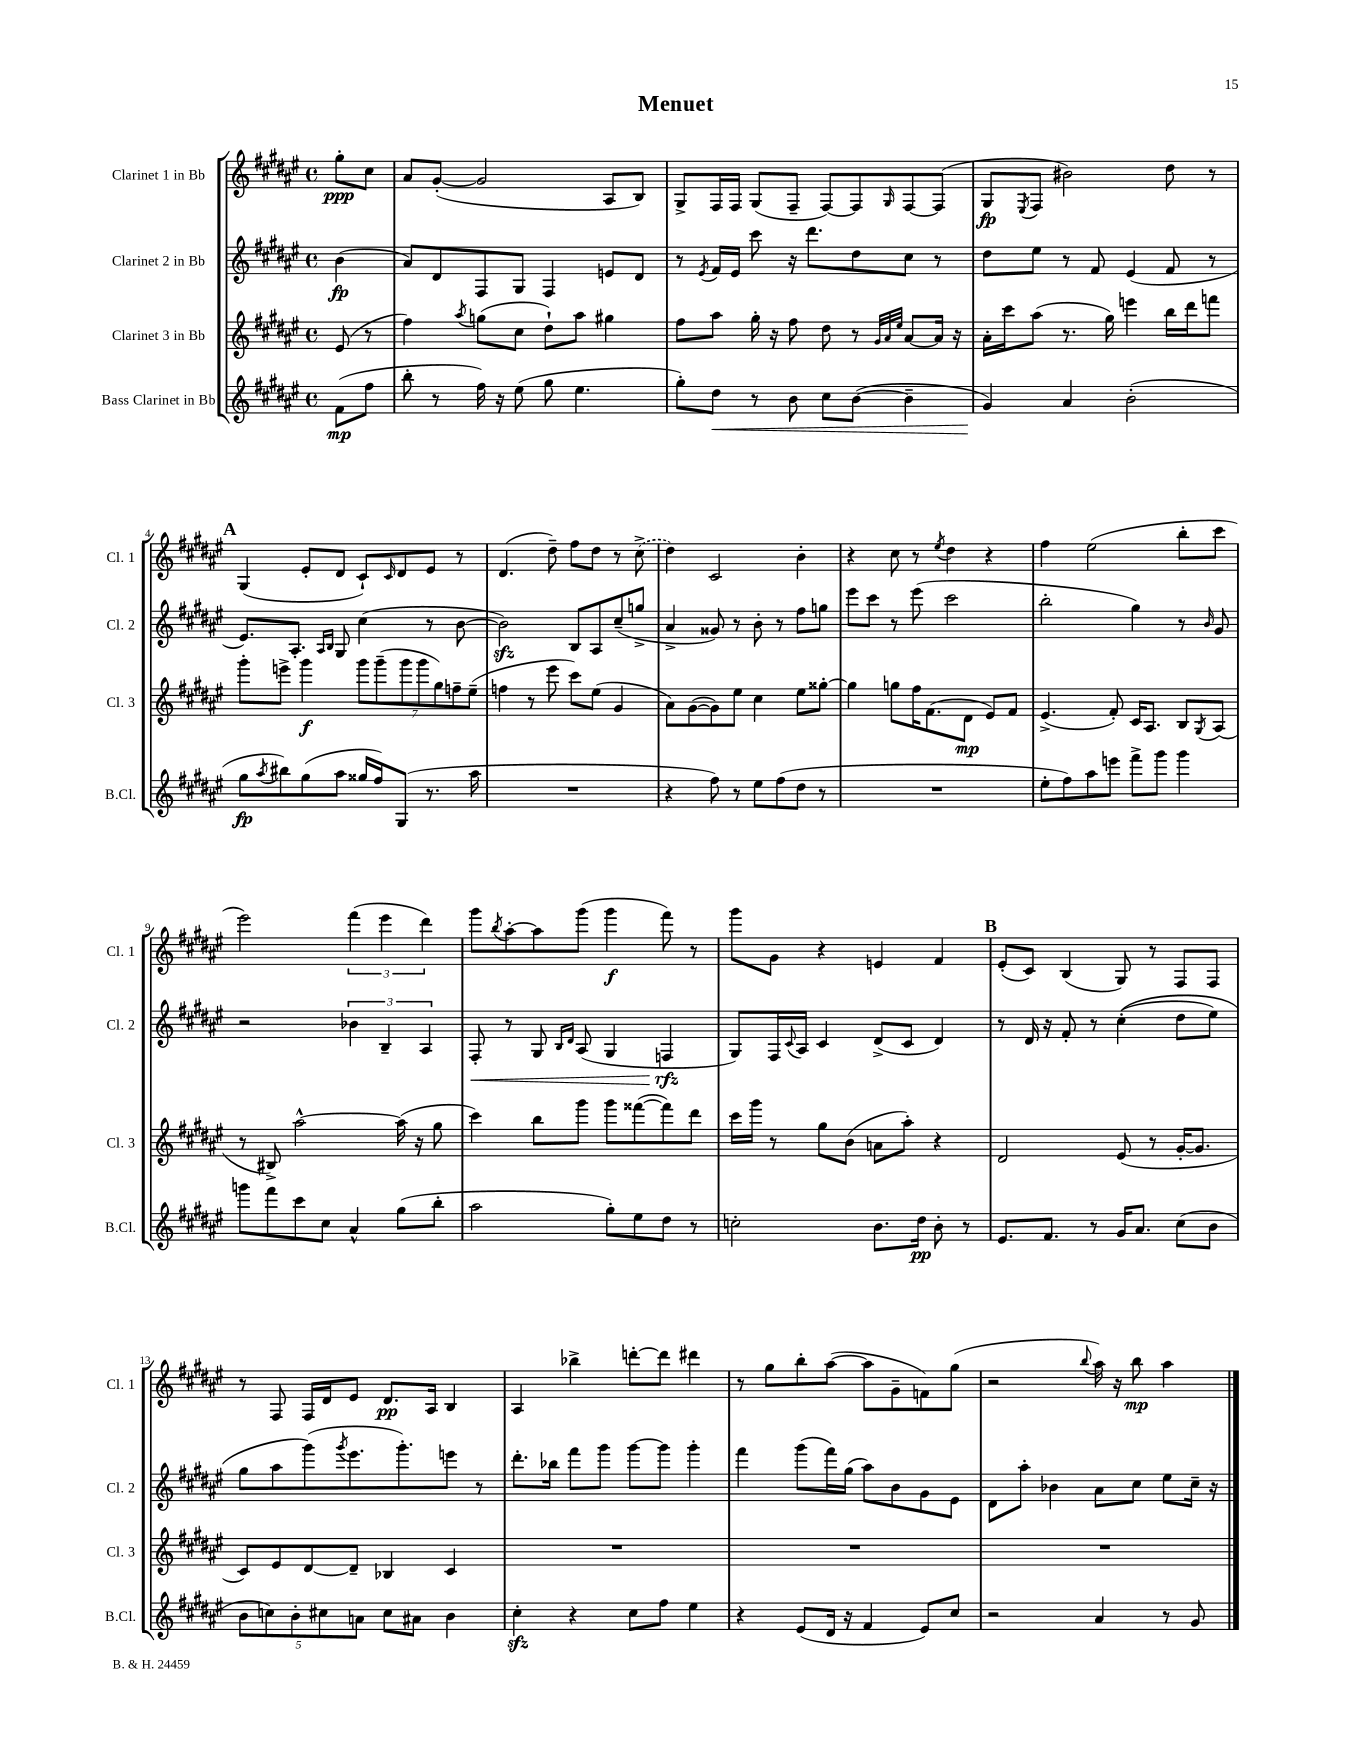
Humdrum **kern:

**kern	**kern	**kern	**kern
*staff4	*staff3	*staff2	*staff1
*clefG2	*clefG2	*clefG2	*clefG2
*k[f#c#g#d#a#e#]	*k[f#c#g#d#a#e#]	*k[f#c#g#d#a#e#]	*k[f#c#g#d#a#e#]
*M4/4	*M4/4	*M4/4	*M4/4
*met(c)	*met(c)	*met(c)	*met(c)
(8f#	(8e#	(4b	8gg#'
8ff#	8r	.	8cc#
=	=	=	=
8bb'	4ff#)	8a#)	8a#
8r	.	8d#	([8g#'
.	8qaa#	.	.
16ff#)	(8gg	8F#	2g#]
16r	.	.	.
(8ee#	8cc#	8G#	.
8gg#	8dd#`)	4F#	.
4.ee#	8aa#	.	.
.	4gg#	8e	8A#
.	.	8d#	8B)
=	=	=	=
8gg#')	8ff#	8r	8G#^
.	.	8qe#	.
8dd#	8aa#	16f#	16F#
.	.	16e#	16F#
8r	16gg#'	8ccc#	(8G#
.	16r	.	.
8b	8ff#	16r	8F#~
.	.	8.ddd#	.
8cc#	8dd#	.	[8F#)
([8b	8r	8dd#	8F#]
.	32qqg#	.	.
.	32qqa#	.	.
.	32qqee#	.	16qqG#
4b~]	[8a#	8cc#	[8F#
.	16a#]	8r	(8F#]
.	16r	.	.
=	=	=	=
4g#)	16a#'	8dd#	8G#
.	16ccc#	.	.
.	.	.	8qE#
.	(8aa#	8ee#	8F#
4a#	8.r	8r	2b#)
.	.	8f#	.
.	16gg#)	.	.
(2b'	4eee	(4e#	.
.	16bb	8f#	8dd#
.	16ddd#	.	.
.	8fff	8r	8r
=	=	=	=
8gg#	8ggg#'	8.e#)	(4G#
8qaa#	.	.	.
8bb#)	8eee^	.	.
.	.	8.A#'	.
(8gg#	4ggg#	.	8e#'
.	.	16qqA#	.
.	.	16qqB	.
8aa#	.	8G#	8d#
16gg##	14ggg#	(4cc#	8c#`)
16ff#)	.	.	.
.	(14ggg#~	.	.
.	.	.	16qqc#
(8G#	.	.	8d#
.	14ggg#	.	.
.	14ggg#	.	.
8.r	.	8r	8e#
.	14gg#)	.	.
.	14ff~	.	.
.	.	[8b	8r
.	(14ee#~	.	.
16aa#	.	.	.
=	=	=	=
1r	4ff	2b])	(4.d#
.	8r	.	.
.	8eee#	.	8dd#~)
.	8ccc#)	8B	8ff#
.	(8ee#	8A#	8dd#
.	4g#	(8cc#~	8r
.	.	8gg^	(8cc#^
=	=	=	=
4r	8a#)	4a#^	4dd#)
.	([8g#	.	.
8ff#)	8g#])	8g##)	2c#
8r	8ee#	8r	.
8ee#	4cc#	8b'	.
(8ff#	.	8r	.
8dd#	8ee#	8ff#	4b'
8r	[8gg##'	8gg	.
=	=	=	=
1r	4gg##]	8eee#	4r
.	.	8ccc#	.
.	8gg	8r	8cc#
.	16ff#	(8eee#	8r
.	(8.f#	.	.
.	.	.	8qee#
.	.	2ccc#	4dd#
.	8d#	.	.
.	8e#)	.	4r
.	8f#	.	.
=	=	=	=
8ee#'	(4.e#^	2bb'	4ff#
8ff#)	.	.	.
8aa#	.	.	(2ee#
8eee	8f#')	.	.
8fff#^	16c#	4gg#)	.
.	8.A#	.	.
8ggg#	.	.	.
4ggg#	8B	8r	8bb'
.	8qG#	16qqb	.
.	(8A#	8g#	8ccc#
=	=	=	=
8ggg	8r	2r	2eee#)
8fff#	8B#^)	.	.
8ccc#	[2aa#^^	.	.
8cc#	.	.	.
4a#^^	.	6b-	(6fff#
.	.	6B~	6eee#
(8gg#	(16aa#]	.	.
.	16r	.	.
.	.	6A#	6ddd#)
8bb'	8gg#	.	.
=	=	=	=
2aa#	4ccc#)	8F#'	8ggg#
.	.	.	8qbb
.	.	8r	[8aa#'
.	8bb	8G#	8aa#]
.	.	16qqB	.
.	.	16qqd#	.
.	8ggg#	(8A#	(8ggg#
8gg#')	8ggg#	4G#	4ggg#
8ee#	([8fff##	.	.
8dd#	8fff##])	4F	8fff#)
8r	8ddd#	.	8r
=	=	=	=
2cc'	16ccc#	8G#)	8ggg#
.	16ggg#	.	.
.	8r	16F#	8g#
.	.	8qqc#	.
.	.	16A#	.
.	8gg#	4c#	4r
.	(8b	.	.
8.b	8a	(8d#^	4e
.	8aa#')	8c#	.
16dd#	.	.	.
8b'	4r	4d#)	4f#
8r	.	.	.
=	=	=	=
8.e#	2d#	8r	(8e#'
.	.	16d#	8c#)
8.f#	.	16r	.
.	.	8f#'	(4B
8r	.	8r	.
16g#	(8e#	&((4cc#'	8G#)
8.a#	.	.	.
.	8r	.	8r
(8cc#	[16g#'	8dd#	8F#
.	8.g#]	.	.
8b	.	8ee#)	8F#
=	=	=	=
10b	8c#)	8gg#	8r
10cc)	.	.	.
.	8e#	8aa#	8F#
10b'	.	.	.
.	[8d#	(8ggg#&)	16F#
10cc#	.	.	.
.	.	.	16d#
.	.	8qggg#	.
.	8d#~]	8.eee#	8e#
10a	.	.	.
8cc#	4B-	.	8.d#
.	.	8.ggg#')	.
8a#	.	.	.
.	.	.	16A#
4b	4c#	8eee	4B
.	.	8r	.
=	=	=	=
4cc#'	1r	8.ddd#'	4A#
.	.	16bb-	.
4r	.	8fff#	4bb-^
.	.	8ggg#	.
8cc#	.	[8ggg#	[8ddd'
8ff#	.	8ggg#]	8ddd]
4ee#	.	4ggg#'	4ddd#
=	=	=	=
4r	1r	4fff#	8r
.	.	.	8gg#
(8e#	.	(8ggg#	8bb'
16d#	.	16fff#)	([8aa#
16r	.	(16gg#	.
4f#	.	8aa#)	8aa#]
.	.	8b	8g#~
8e#)	.	8g#	8f)
8cc#	.	8e#	(8gg#
=	=	=	=
2r	1r	8d#	2r
.	.	8aa#'	.
.	.	4b-	.
.	.	.	8qqbb
4a#	.	8a#	16aa#)
.	.	.	16r
.	.	8cc#	8bb
8r	.	8ee#	4aa#
8g#	.	16cc#~	.
.	.	16r	.
==	==	==	==
*-	*-	*-	*-
